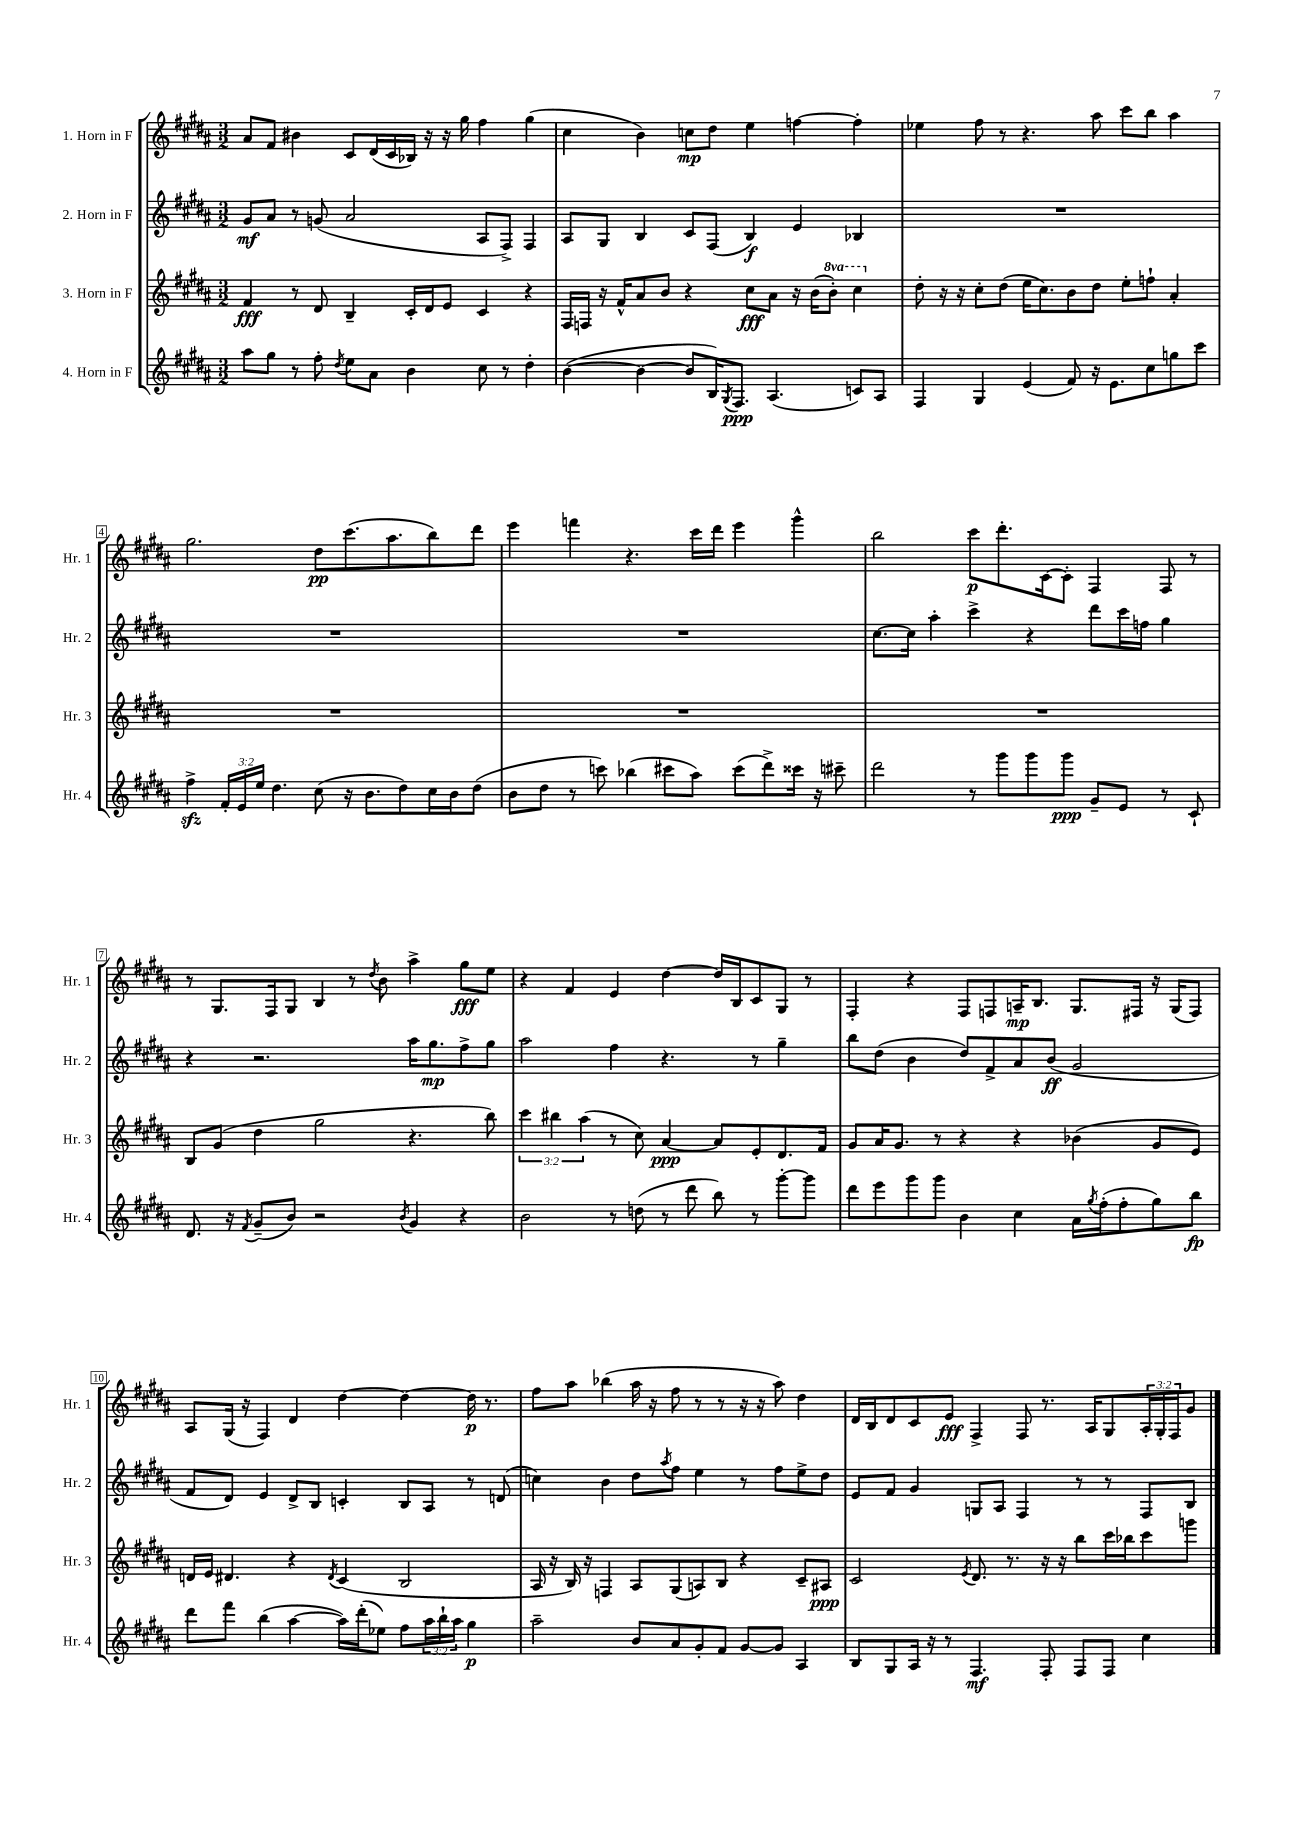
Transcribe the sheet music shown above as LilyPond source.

<<
\new StaffGroup <<
\new Staff = "s0" \with { instrumentName = "1. Horn in F" shortInstrumentName = "Hr. 1" } {
    \clef treble \key b \major \numericTimeSignature \time 3/2 \override Staff.TupletNumber.text = #tuplet-number::calc-fraction-text
    ais'8 fis'8 bis'4 cis'8 dis'16( cis'16 bes16) r16 r16 gis''16 fis''4 gis''4( |
    cis''4 b'4) c''8\mp dis''8 e''4 f''4~ f''4-. |
    ees''4 fis''8 r8 r4. ais''8 cis'''8 b''8 ais''4 |
    gis''2. dis''8\pp cis'''8.( ais''8. b''8) dis'''8 |
    e'''4 f'''4 r4. cis'''16 dis'''16 e'''4 gis'''4-^ |
    b''2 cis'''8\p dis'''8.-. cis'16~ cis'8-. fis4 fis8 r8 |
    r8 gis8. fis16 gis8 b4 r8 \acciaccatura { dis''8 } b'8 ais''4-> gis''8\fff e''8 |
    r4 fis'4 e'4 dis''4~ dis''16 b16 cis'8 gis8 r8 |
    fis4-. r4 fis8 f8 a16--\mp b8. gis8. fis16 r16 gis16( fis8) |
    ais8 gis16( r16 fis4) dis'4 dis''4~ dis''4~ dis''16\p r8. |
    fis''8 ais''8 bes''4( ais''16 r16 fis''8 r8 r8 r16 r16 ais''8) dis''4 |
    dis'16 b16 dis'8 cis'8 e'8\fff fis4-> fis8 r8. ais16 gis8 \tuplet 3/2 { ais16-. gis16-. fis16 } gis'8 \bar "|." |
}
\new Staff = "s1" \with { instrumentName = "2. Horn in F" shortInstrumentName = "Hr. 2" } {
    \clef treble \key b \major \numericTimeSignature \time 3/2
    gis'8\mf ais'8 r8 g'8( ais'2 ais8 fis8->) fis4 |
    ais8 gis8 b4 cis'8 fis8( b4\f) e'4 bes4 |
    R1. |
    R1. |
    R1. |
    cis''8.~ cis''16 ais''4-. cis'''4-> r4 dis'''8 cis'''16 f''16 gis''4 |
    r4 r2. ais''16 gis''8.\mp fis''8-> gis''8 |
    ais''2 fis''4 r4. r8 gis''4-- |
    b''8 dis''8( b'4 dis''8) fis'8-> ais'8 b'8\ff( gis'2 |
    fis'8 dis'8) e'4 dis'8-> b8 c'4-. b8 ais8 r8 d'8( |
    c''4) b'4 dis''8 \acciaccatura { ais''8 } fis''8 e''4 r8 fis''8 e''8-> dis''8 |
    e'8 fis'8 gis'4 g8 ais8 fis4 r8 r8 fis8 b8 \bar "|." |
}
\new Staff = "s2" \with { instrumentName = "3. Horn in F" shortInstrumentName = "Hr. 3" } {
    \clef treble \key b \major \numericTimeSignature \time 3/2 \override Staff.TupletNumber.text = #tuplet-number::calc-fraction-text \set Staff.ottavationMarkups = #ottavation-simple-ordinals
    fis'4\fff r8 dis'8 b4-- cis'16-. dis'16 e'8 cis'4 r4 |
    fis16 f16 r16 fis'16-^ ais'8 b'8 r4 cis''8\fff ais'8 r16 b'16( \ottava #1 b''8-.) cis'''4 \ottava #0 |
    dis''8-. r16 r16 cis''8-. dis''8( e''16 cis''8.) b'8 dis''8 e''8-. f''8-! ais'4-. |
    R1. |
    R1. |
    R1. |
    b8 gis'8( dis''4 gis''2 r4. b''8) |
    \tuplet 3/2 { cis'''4 bis''4 ais''4( } r8 cis''8) ais'4~\ppp ais'8 e'8-. dis'8. fis'16 |
    gis'8 ais'16 gis'8. r8 r4 r4 bes'4( gis'8 e'8) |
    d'16 e'16 dis'4. r4 \acciaccatura { dis'8 } cis'4( b2 |
    ais16 r16 b16) r16 f4 ais8 gis8( a8) b8 r4 cis'8-- ais8\ppp |
    cis'2 \acciaccatura { e'8 } dis'8. r8. r16 r16 b''8 cis'''16 bes''16 cis'''8 g'''8 \bar "|." |
}
\new Staff = "s3" \with { instrumentName = "4. Horn in F" shortInstrumentName = "Hr. 4" } {
    \clef treble \key b \major \numericTimeSignature \time 3/2 \override Staff.TupletNumber.text = #tuplet-number::calc-fraction-text
    ais''8 gis''8 r8 fis''8-. \acciaccatura { dis''8 } e''8 ais'8 b'4 cis''8 r8 dis''4-. |
    b'4~( b'4~ b'8 b16) \acciaccatura { gis8 } fis8.\ppp ais4.( c'8) ais8 |
    fis4 gis4 e'4( fis'8) r16 e'8. cis''8 g''8 cis'''8 |
    fis''4->\sfz \tuplet 3/2 { fis'16-. e'16 e''16 } dis''4. cis''8( r16 b'8. dis''8) cis''16 b'16 dis''8( |
    b'8 dis''8 r8 c'''8) bes''4( cis'''8 ais''8) cis'''8( dis'''8->) cisis'''16 r16 cis'''8-- |
    dis'''2 r8 gis'''8 gis'''8 gis'''8\ppp gis'8-- e'8 r8 cis'8-! |
    dis'8. r16 \acciaccatura { fis'8 } gis'8--( b'8) r2 \acciaccatura { b'8 } gis'4 r4 |
    b'2 r8 d''8( r8 dis'''8 b''8) r8 gis'''8~-. gis'''8 |
    dis'''8 e'''8 gis'''8 gis'''8 b'4 cis''4 ais'16 \acciaccatura { gis''8 } fis''16-.( fis''8-. gis''8) b''8\fp |
    dis'''8 fis'''8 b''4( ais''4~ ais''16) dis'''16-.( ees''8) fis''8 \tuplet 3/2 { ais''16 b''16-! ais''16 } gis''4\p |
    ais''2-- b'8 ais'8 gis'8-. fis'8 gis'8~ gis'8 ais4 |
    b8 gis8 ais16 r16 r8 fis4.\mf fis8-. fis8 fis8 cis''4 \bar "|." |
}
>>
>>
\layout { \context { \Score \override BarNumber.stencil = #(make-stencil-boxer 0.1 0.3 ly:text-interface::print) } }
